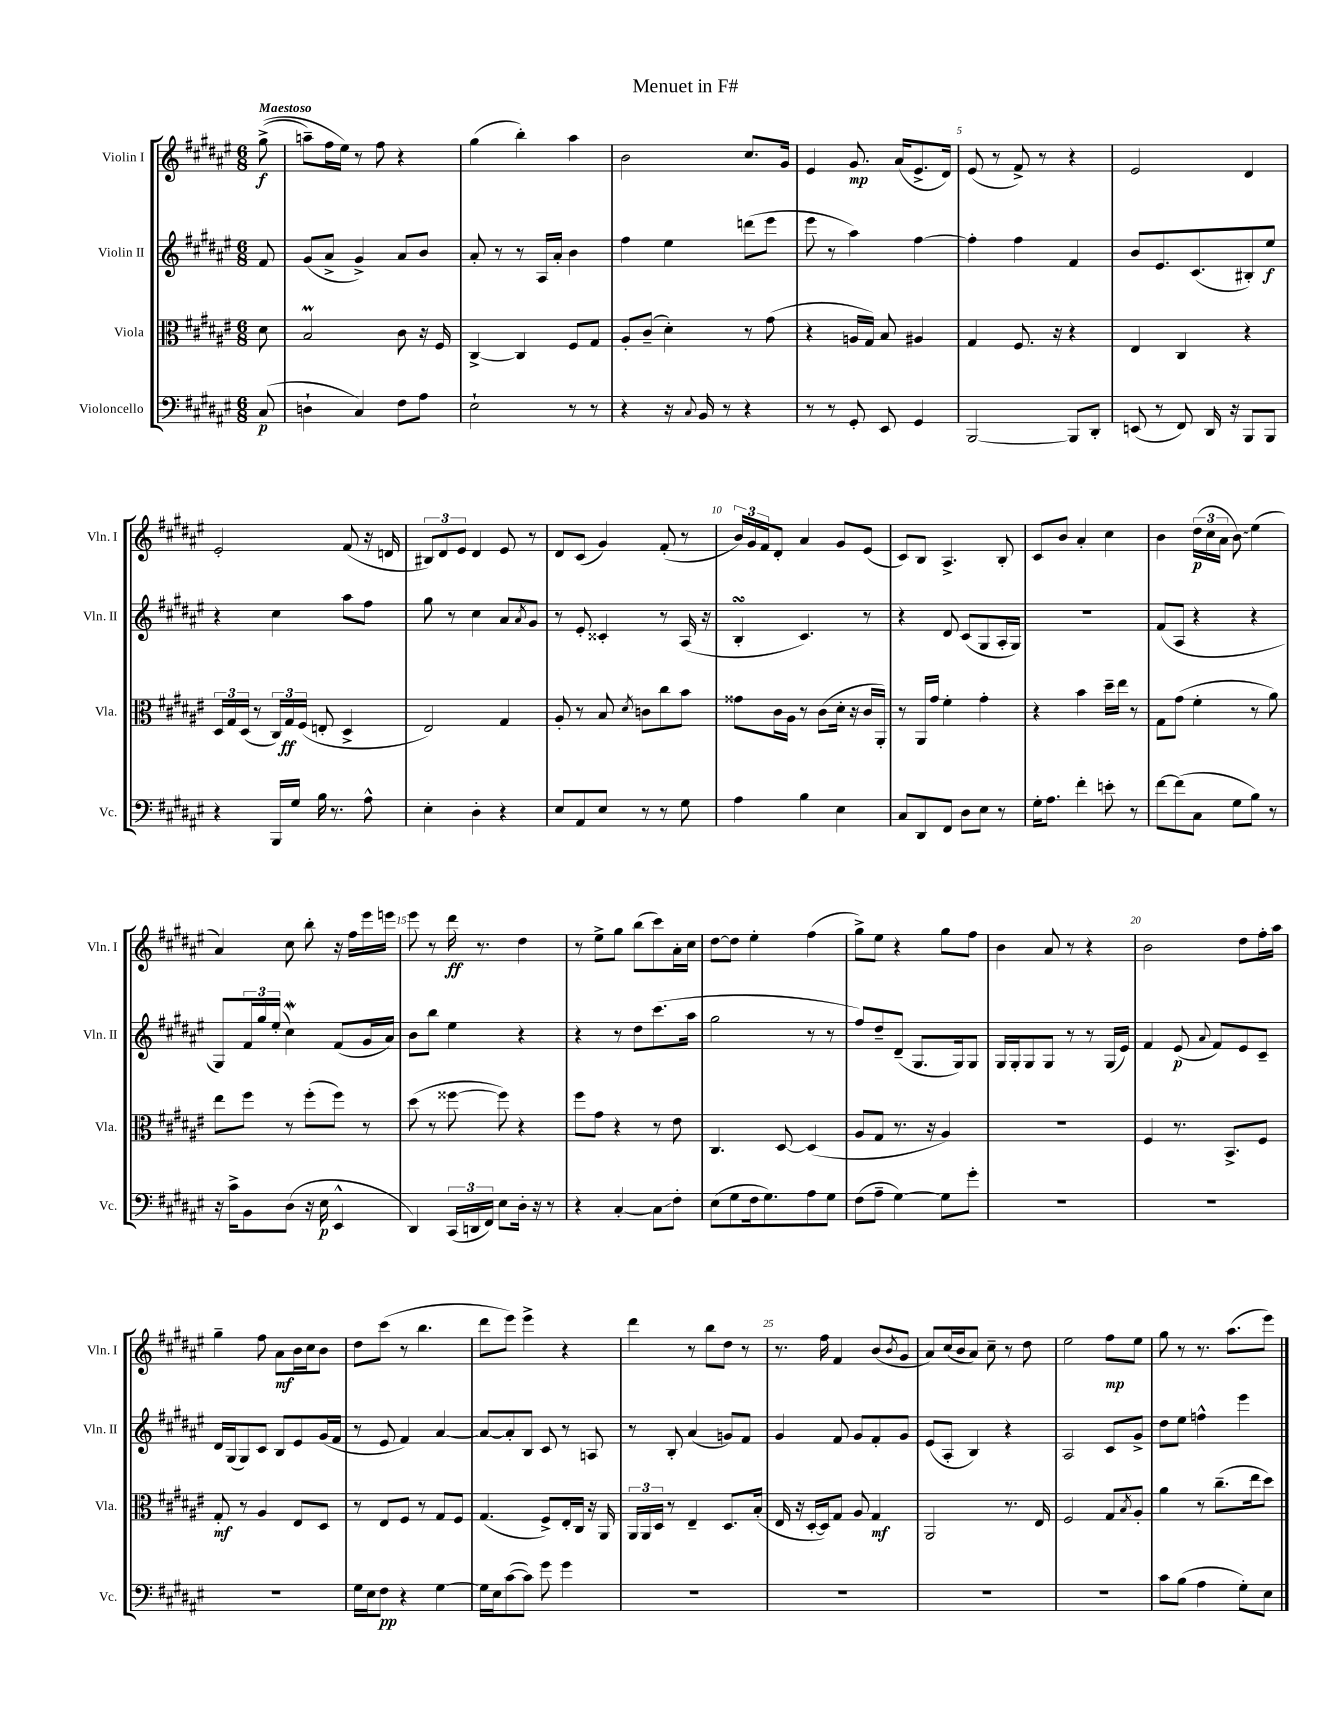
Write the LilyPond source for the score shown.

\header { title = "Menuet in F#" }
<<
\new StaffGroup <<
\new Staff = "s0" \with { instrumentName = "Violin I" shortInstrumentName = "Vln. I" } {
    \clef treble \key fis \major \numericTimeSignature \time 6/8 \partial 8 \tempo "Maestoso"
    gis''8->\f(\( |
    a''8--) fis''16 eis''16\) r8 fis''8 r4 |
    gis''4( b''4-.) ais''4 |
    b'2 cis''8. gis'16 |
    eis'4 gis'8.\mp ais'16( eis'8.-> dis'16) |
    eis'8( r8 fis'8->) r8 r4 |
    eis'2 dis'4 |
    eis'2-. fis'8( r16 d'16 |
    \tuplet 3/2 { bis8) dis'8 eis'8 } dis'4 eis'8 r8 |
    dis'8 cis'8( gis'4) fis'8-.( r8 |
    \tuplet 3/2 { b'16) gis'16 fis'16 } dis'8-. ais'4 gis'8 eis'8( |
    cis'8) b8 ais4.-> b8-. |
    cis'8 b'8 ais'4-. cis''4 |
    b'4 \tuplet 3/2 { dis''16\p( cis''16 ais'16 } \once \override Glissando.style = #'zigzag b'8\glissando) eis''4( |
    ais'4) cis''8 b''8-. r16 fis''16 eis'''16 e'''16 |
    eis'''8 r8 dis'''16\ff r8. dis''4 |
    r8 eis''8-> gis''8 b''8( cis'''8) ais'16-. cis''16 |
    dis''8~ dis''8 eis''4-. fis''4( |
    gis''8->) eis''8 r4 gis''8 fis''8 |
    b'4 ais'8 r8 r4 |
    b'2 dis''8 fis''16-. ais''16 |
    gis''4-- fis''8 ais'8\mf b'16 cis''16 b'8 |
    dis''8 cis'''8( r8 b''4. |
    dis'''8 eis'''8) eis'''4-> r4 |
    dis'''4 r8 b''8 dis''8 r8 |
    r8. fis''16 fis'4 b'8( \acciaccatura { b'8 } gis'8 |
    ais'8) cis''16( b'16 ais'8) cis''8-- r8 dis''8 |
    eis''2 fis''8\mp eis''8 |
    gis''8 r8 r8. ais''8.( eis'''8) \bar "|." |
}
\new Staff = "s1" \with { instrumentName = "Violin II" shortInstrumentName = "Vln. II" } {
    \clef treble \key fis \major \numericTimeSignature \time 6/8 \partial 8
    fis'8 |
    gis'8( ais'8-> gis'4->) ais'8 b'8 |
    ais'8-. r8 r8 ais16 ais'16-. b'4 |
    fis''4 eis''4 d'''8( eis'''8 |
    eis'''8 r8 ais''4) fis''4~ |
    fis''4-. fis''4 fis'4 |
    b'8 eis'8. cis'8.( bis8-.) eis''8\f |
    r4 cis''4 ais''8 fis''8 |
    gis''8 r8 cis''4 ais'8 \acciaccatura { ais'8 } gis'8 |
    r8 eis'8-. cisis'4-. r8 ais16( r16 |
    b4-.\turn cis'4.) r8 |
    r4 dis'8 cis'8( gis8 ais16-. gis16) |
    R2. |
    fis'8( ais8 r4 r4 |
    gis8) \tuplet 3/2 { fis'16 gis''16 eis''16-.( } cis''4\mordent) fis'8( gis'16 ais'16) |
    b'8 b''8 eis''4 r4 |
    r4 r8 dis''8 cis'''8.( ais''16 |
    gis''2 r8 r8 |
    fis''8) dis''8-- dis'8--( gis8. gis16) gis8 |
    gis16 gis16-. gis8 gis8 r8 r8 gis16( eis'16) |
    fis'4 eis'8\p( \appoggiatura { ais'8 } fis'8) eis'8 cis'8-- |
    dis'16 gis16( gis8) cis'8 b8 eis'8 gis'16( fis'16 |
    r8 eis'8 fis'4) ais'4~ |
    ais'8~ ais'8-. b8 cis'8 r8 a8 |
    r8 b8-. ais'4( g'8) fis'8 |
    gis'4 fis'8 gis'8 fis'8-. gis'8 |
    eis'8( ais8-. b4) r4 |
    ais2 cis'8 gis'8-> |
    dis''8 eis''8 f''4-^ eis'''4 \bar "|." |
}
\new Staff = "s2" \with { instrumentName = "Viola" shortInstrumentName = "Vla." } {
    \clef alto \key fis \major \numericTimeSignature \time 6/8 \partial 8
    dis'8 |
    b2\prall cis'8 r16 fis16 |
    cis4~-> cis4 fis8 gis8 |
    ais8-. cis'8--( dis'4-.) r8 gis'8( |
    r4 a16 gis16) b8 ais4 |
    gis4 fis8. r16 r4 |
    eis4 cis4 r4 |
    \tuplet 3/2 { dis16 gis16 dis16( } r8 \tuplet 3/2 { cis16) gis16\ff fis16( } e8-. dis4-> |
    eis2) gis4 |
    ais8-. r8 b8 \acciaccatura { dis'8 } c'8 cis''8 b'8 |
    gisis'8 cis'16 ais16 r8 cis'8( dis'16-. r16 cis'16 ais,16-.) |
    r8 ais,16 gis'16 fis'4-. gis'4-. |
    r4 b'4 dis''16-- eis''16 r8 |
    gis8 gis'8( fis'4-. r8 ais'8) |
    eis''8 fis''8 r8 fis''8-.( fis''8) r8 |
    dis''8( r8 fisis''8~ fisis''8) r4 |
    fis''8 gis'8 r4 r8 eis'8 |
    cis4. dis8~ dis4( |
    ais8 gis8 r8. r16 ais4) |
    R2. |
    fis4 r8. b,8.-> fis8 |
    gis8-.\mf r8 ais4 eis8 dis8 |
    r8 eis8 fis8 r8 gis8 fis8 |
    gis4.( fis8->) eis16-. cis16 r16 ais,16 |
    \tuplet 3/2 { ais,16 ais,16 dis16 } r8 eis4-- dis8. b16-.( |
    eis16 r16 dis16~-. dis16) gis8 ais8 gis4\mf |
    ais,2 r8. eis16 |
    fis2 gis8 \acciaccatura { b8 } ais8-. |
    ais'4 r8 cis''8.--( eis''16 dis''8) \bar "|." |
}
\new Staff = "s3" \with { instrumentName = "Violoncello" shortInstrumentName = "Vc." } {
    \clef bass \key fis \major \numericTimeSignature \time 6/8 \partial 8
    cis8\p( |
    d4-! cis4) fis8 ais8 |
    eis2-! r8 r8 |
    r4 r16 \appoggiatura { cis8 } b,16 r8 r4 |
    r8 r8 gis,8-. eis,8 gis,4 |
    b,,2~ b,,8 dis,8-. |
    e,8( r8 fis,8) dis,16 r16 b,,8 b,,8 |
    r4 b,,16 gis16 b16 r8. ais8-^ |
    eis4-. dis4-. r4 |
    eis8 ais,8 eis8 r8 r8 gis8 |
    ais4 b4 eis4 |
    cis8 dis,8 fis,8 dis8 eis8 r8 |
    gis16-. ais8. fis'4-. e'8-. r8 |
    fis'8~ fis'8( cis8 gis8 b8) r8 |
    r16 cis'16-> b,8 dis8( r16 eis16\p eis,4-^ |
    dis,4) \tuplet 3/2 { cis,16( d,16 fis,16) } eis8 dis16-. r16 r8 |
    r4 cis4~-. cis8\glissando fis8-. |
    eis8( gis8 fis16 gis8.) ais8 gis8 |
    fis8( ais8-- gis4~) gis8 gis'8-. |
    R2. |
    R2. |
    R2. |
    gis16 eis16 fis8\pp r4 gis4~ |
    gis16 eis16 cis'8~( cis'8) gis'8 gis'4 |
    R2. |
    R2. |
    R2. |
    R2. |
    cis'8 b8( ais4 gis8-.) eis8 \bar "|." |
}
>>
>>
\layout { \context { \Score \override BarNumber.break-visibility = ##(#f #t #t) barNumberVisibility = #(every-nth-bar-number-visible 5) } }
